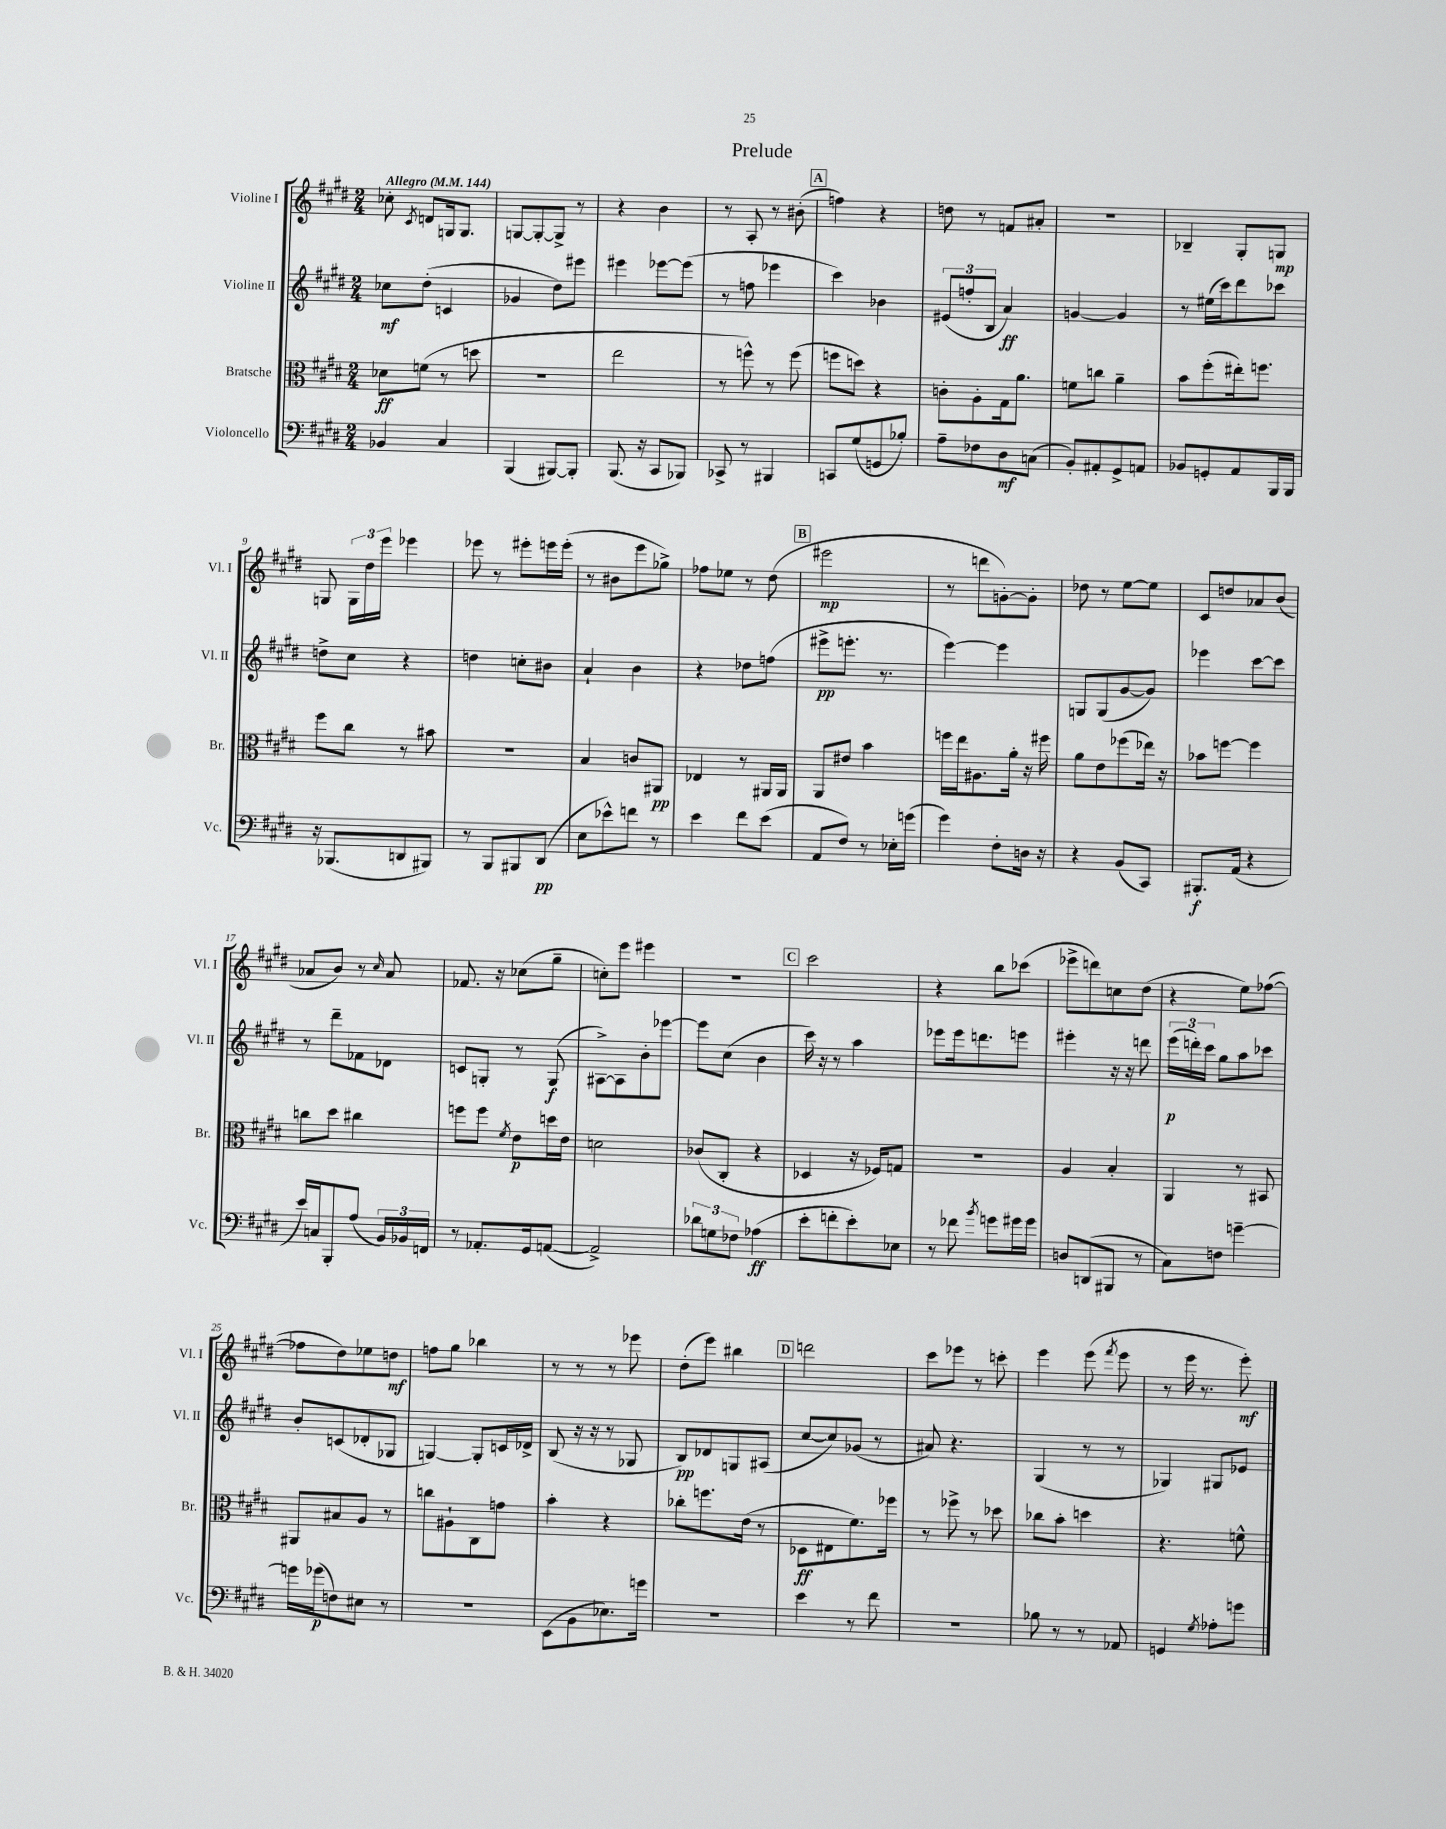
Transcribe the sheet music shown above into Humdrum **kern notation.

**kern	**dynam	**kern	**dynam	**kern	**dynam	**kern	**dynam
*part4	*part4	*part3	*part3	*part2	*part2	*part1	*part1
*staff4	*staff4	*staff3	*staff3	*staff2	*staff2	*staff1	*staff1
*I"Violoncello	*	*I"Bratsche	*	*I"Violine II	*	*I"Violine I	*
*I'Vc.	*	*I'Br.	*	*I'Vl. II	*	*I'Vl. I	*
*clefF4	*	*clefC3	*	*clefG2	*	*clefG2	*
*k[f#c#g#d#]	*	*k[f#c#g#d#]	*	*k[f#c#g#d#]	*	*k[f#c#g#d#]	*
*M2/4	*	*M2/4	*	*M2/4	*	*M2/4	*
*MM144	*	*MM144	*	*MM144	*	*MM144	*
=1	=1	=1	=1	=1	=1	=1	=1
!	!	!	!	!	!	!LO:TX:a:B:t=Allegro	!
4BB-X/	.	8d-X\L	ff	8cc-X\L	mf	8cc-X'\	.
.	.	.	.	.	.	8qc#/	.
.	.	(8fn\J	.	(8dd#'\J	.	8dn/L	.
4C#/	.	8r	.	4cn/	.	16Gn/k	.
.	.	.	.	.	.	8.G/J	.
.	.	8ddn\	.	.	.	.	.
=2	=2	=2	=2	=2	=2	=2	=2
(4BBB/	.	2r	.	4g-X/	.	[8Gn/L	.
.	.	.	.	.	.	8G'/_	.
[8BBB#X/L)	.	.	.	8dd#\L)	.	8G^/J]	.
8BBB#'/J]	.	.	.	8eee#X\J	.	8r	.
=3	=3	=3	=3	=3	=3	=3	=3
(8.BBB/	.	2ee\	.	4eee#X\	.	4r	.
16r	.	.	.	.	.	.	.
8CC#/L	.	.	.	[8eee-X\L	.	4b\	.
8BBB-X/J)	.	.	.	(8eee-\J]	.	.	.
=4	=4	=4	=4	=4	=4	=4	=4
8CC-X^/	.	8r	.	8r	.	8r	.
8r	.	8ffn^^\)	.	8ffn\	.	8A'/	.
4BBB#X/	.	8r	.	4eee-X\	.	8r	.
.	.	(8ff\	.	.	.	(8b#X'\	.
!!LO:REH:place=s1:t=A
=5	=5	=5	=5	=5	=5	=5	=5
8CCn/L	.	8ffn\L	.	4ccc#\)	.	4ffn\)	.
(8G#/	.	8ddn\J)	.	.	.	.	.
8GGn/	.	4r	.	4b-X\	.	4r	.
8B-X'/J)	.	.	.	.	.	.	.
=6	=6	=6	=6	=6	=6	=6	=6
8A~\L	.	8cn'\L	.	(12e#X/L	.	8ddn\	.
.	.	.	.	12ffn'/	.	.	.
8F-X\	.	8A'\	.	.	.	8r	.
.	.	.	.	12B/J	.	.	.
8D#\	mf	16G#\k	.	4a/)	ff	8fn/L	.
.	.	8.a\J	.	.	.	.	.
(8Cn\J	.	.	.	.	.	8a#X'/J	.
=7	=7	=7	=7	=7	=7	=7	=7
8BB'/L)	.	8fn\L	.	[4gn/	.	2r	.
8AA#X'/	.	8ccn\J	.	.	.	.	.
8GG#^/	.	4a~\	.	4g/]	.	.	.
8AAn/J	.	.	.	.	.	.	.
=8	=8	=8	=8	=8	=8	=8	=8
8BB-X/L	.	8b\L	.	8r	.	4B-X~/	.
8GGn'/	.	(8ff#'\	.	(16ee#X\LL	.	.	.
.	.	.	.	16ccc#\J)	.	.	.
8AA/	.	16ee#X'\k)	.	8ddd#\	.	8G#'/L	.
.	.	8.ffn\J	.	.	.	.	.
16BBB/L	.	.	.	8ccc-X\J	.	8Gn/J	mp
16BBB/JJ	.	.	.	.	.	.	.
!!LO:LB:g=z
=9	=9	=9	=9	=9	=9	=9	=9
16r	.	8ff#\L	.	8ddn^\L	.	8Gn/	.
(8.BBB-X/L	.	.	.	.	.	.	.
.	.	8cc#\J	.	8cc#\J	.	24G\LL	.
.	.	.	.	.	.	24dd#\	.
.	.	.	.	.	.	24eee\JJ	.
8DDn/	.	8r	.	4r	.	4eee-X\	.
8BBB#X/J)	.	8b#X\	.	.	.	.	.
=10	=10	=10	=10	=10	=10	=10	=10
8r	.	2r	.	4ddn\	.	8eee-X\	.
8BBB/L	.	.	.	.	.	8r	.
8BBB#X/	.	.	.	8ccn'\L	.	8eee#X'\L	.
(8DD#/J	pp	.	.	8b#X\J	.	16eeen\L	.
.	.	.	.	.	.	(16eee'\JJ	.
=11	=11	=11	=11	=11	=11	=11	=11
8E\L	.	4B/	.	4a`/	.	8r	.
8e-X^^\)	.	.	.	.	.	8b#X\L	.
8fn\J	.	8cn/L	.	4b\	.	8eee\	.
8r	.	8AA#X/J	pp	.	.	8gg-X^\J)	.
=12	=12	=12	=12	=12	=12	=12	=12
4e\	.	4E-X/	.	4r	.	8ff-X\L	.
.	.	.	.	.	.	8ee-X\J	.
8f#\L	.	8r	.	8dd-X\L	.	8r	.
(8e\J	.	16AA#X/LL	.	(8ffn\J	.	(8dd#\	.
.	.	16AA#/JJ	.	.	.	.	.
!!LO:REH:place=s1:t=B
=13	=13	=13	=13	=13	=13	=13	=13
8AA/L	.	8AA/L	.	8eee#X^\L	pp	2eee#X\	mp
8F#/J)	.	8e#X/J	.	8.eeen'\J	.	.	.
8r	.	4b\	.	.	.	.	.
.	.	.	.	8.r	.	.	.
16E-X'\LL	.	.	.	.	.	.	.
(16gn\JJ	.	.	.	.	.	.	.
=14	=14	=14	=14	=14	=14	=14	=14
4g#\)	.	16ffn\LL	.	[4eee\)	.	8r	.
.	.	16ee\J	.	.	.	.	.
.	.	8.A#X\	.	.	.	8dddn\L	.
8F#'\L	.	.	.	4eee\]	.	[8gn'\)	.
.	.	16a'\Jk	.	.	.	.	.
16Dn\Jk	.	16r	.	.	.	8g'\J]	.
16r	.	16ff#X\	.	.	.	.	.
=15	=15	=15	=15	=15	=15	=15	=15
4r	.	8a\L	.	8Gn/L	.	8dd-X\	.
.	.	8e\	.	(8G/	.	8r	.
(8BB/L	.	(8ff-X\	.	[8g#/	.	[8ee\L	.
8CC#/J)	.	16ee-X\Jk)	.	8g#/J])	.	8ee\J]	.
.	.	16r	.	.	.	.	.
=16	=16	=16	=16	=16	=16	=16	=16
8.BBB#X'/L	f	8b-X\L	.	4eee-X\	.	8c#/L	.
.	.	[8ffn\J	.	.	.	8ddn/	.
(16AA/Jk	.	.	.	.	.	.	.
4r	.	4ff\]	.	[8ccc#\L	.	8a-X/	.
.	.	.	.	8ccc#\J]	.	(8b/J	.
!!LO:LB:g=z
=17	=17	=17	=17	=17	=17	=17	=17
16e/LL)	.	8ccn\L	.	8r	.	8a-X/L	.
16Cn/J	.	.	.	.	.	.	.
8BBB'/	.	8dd#\J	.	8ddd#~\L	.	8b/J)	.
(8A/J	.	4cc#X\	.	8f-X\	.	8r	.
.	.	.	.	.	.	16qqcc#/	.
24BB/LL)	.	.	.	8d-X\J	.	8a-/	.
24BB-X/	.	.	.	.	.	.	.
24FFn/JJ	.	.	.	.	.	.	.
=18	=18	=18	=18	=18	=18	=18	=18
8r	.	8ffn\L	.	8cn/L	.	8.f-X/	.
8.AA-X'/L	.	8ff\J	.	8Gn'/J	.	.	.
.	.	.	.	.	.	16r	.
.	.	8qf#/	.	.	.	.	.
.	.	8e\L	p	8r	.	(8cc-X\L	.
16GG#/k	.	.	.	.	.	.	.
([8AAn/J	.	16ddn\L	.	(8G/	f	8gg#~\J	.
.	.	16e\JJ	.	.	.	.	.
=19	=19	=19	=19	=19	=19	=19	=19
2AA^/])	.	2dn\	.	[8A#X^\L)	.	8ccn'\L)	.
.	.	.	.	8A#\]	.	8eee\J	.
.	.	.	.	8b'\	.	4eee#X\	.
.	.	.	.	[8eee-X\J	.	.	.
=20	=20	=20	=20	=20	=20	=20	=20
12d-X\L	.	(8c-X/L	.	8eee-\L]	.	2r	.
12Gn\	.	.	.	.	.	.	.
.	.	8C#'/J	.	(8cc#\J	.	.	.
12F-X\J	.	.	.	.	.	.	.
(4A-X\	ff	4r	.	4b\	.	.	.
!!LO:REH:place=s1:t=C
=21	=21	=21	=21	=21	=21	=21	=21
8e'\L	.	4D-X/	.	16ccc#\)	.	2ccc#\	.
.	.	.	.	16r	.	.	.
8fn'\	.	.	.	8r	.	.	.
8e'\)	.	16r	.	4aa\	.	.	.
.	.	16F-X/KL)	.	.	.	.	.
8E-X\J	.	8Gn/J	.	.	.	.	.
=22	=22	=22	=22	=22	=22	=22	=22
8r	.	2r	.	8eee-X\L	.	4r	.
8f-X\	.	.	.	16eee-\k	.	.	.
.	.	.	.	8.dddn\	.	.	.
8qb/	.	.	.	.	.	.	.
8gn\L	.	.	.	.	.	8bb\L	.
16g#X\L	.	.	.	8eeen\J	.	(8ccc-X\J	.
16g#\JJ	.	.	.	.	.	.	.
=23	=23	=23	=23	=23	=23	=23	=23
8Dn/L	.	4A/	.	4eee#X'\	.	8eee-X^\L	.
(8DDn/	.	.	.	.	.	8dddn\)	.
8BBB#X/J	.	4B'/	.	16r	.	8ccn\	.
.	.	.	.	16r	.	.	.
8r	.	.	.	8dddn\	.	(8dd#\J	.
=24	=24	=24	=24	=24	=24	=24	=24
8C#\L)	.	4AA/	.	(24eee\LL	p	4r	.
.	.	.	.	24dddn'\)	.	.	.
.	.	.	.	24ccc#\JJ	.	.	.
8Fn\J	.	.	.	8gg#\L	.	.	.
[4gn~\	.	8r	.	8aa\	.	8ee\L)	.
.	.	8BB#X/	.	8ccc-X\J	.	([8ff-X\J	.
!!LO:LB:g=z
=25	=25	=25	=25	=25	=25	=25	=25
16gn\LL]	.	8AA#X/L	.	8b'/L	.	8ff-X\L]	.
(16g-X\J	p	.	.	.	.	.	.
8Fn\)	.	8B#X/	.	(8cn/	.	8dd#\)	.
8E#X\J	.	8A/J	.	8d-X'/	.	8ee-X\	.
8r	.	8r	.	8G-X/J	.	8ddn\J	mf
=26	=26	=26	=26	=26	=26	=26	=26
2r	.	8ccn\L	.	[4Gn/)	.	8ffn\L	.
.	.	8A#X`\	.	.	.	8gg#\J	.
.	.	8C#\	.	8G'/L]	.	4bb-X\	.
.	.	8gn\J	.	16cn/L	.	.	.
.	.	.	.	16d-X^/JJ	.	.	.
=27	=27	=27	=27	=27	=27	=27	=27
(8EE\L	.	4b'\	.	(8B/	.	8r	.
8BB\	.	.	.	16r	.	8r	.
.	.	.	.	16r	.	.	.
8.E-X\)	.	4r	.	8r	.	8r	.
.	.	.	.	8G-X/	.	8eee-X\	.
16gn\Jk	.	.	.	.	.	.	.
=28	=28	=28	=28	=28	=28	=28	=28
2r	.	8cc-X'\L	.	8B/L)	pp	(8dd#'\L	.
.	.	8.ffn\	.	8d-X/	.	8eee\J)	.
.	.	.	.	8Gn/	.	4bb#X\	.
.	.	(16e\Jk	.	.	.	.	.
.	.	8r	.	(8A#X/J	.	.	.
!!LO:REH:place=s1:t=D
=29	=29	=29	=29	=29	=29	=29	=29
4e\	.	8D-X\L	ff	[8cc#/L	.	2dddn\	.
.	.	8E#X\	.	8cc#/])	.	.	.
8r	.	8.f#\)	.	(8g-X/J	.	.	.
8f#\	.	.	.	8r	.	.	.
.	.	16ff-X\Jk	.	.	.	.	.
=30	=30	=30	=30	=30	=30	=30	=30
2r	.	8r	.	8a#X/)	.	8ccc#\L	.
.	.	8ff-X^\	.	4.r	.	8eee-X\J	.
.	.	8r	.	.	.	8r	.
.	.	8dd-X\	.	.	.	8cccn'\	.
=31	=31	=31	=31	=31	=31	=31	=31
8B-X\	.	8cc-X\L	.	(4G#/	.	4eee\	.
8r	.	8b'\J	.	.	.	.	.
8r	.	4ddn\	.	8r	.	(8eee\	.
.	.	.	.	.	.	8qfff#/	.
8AA-X/	.	.	.	8r	.	8eee\	.
=32	=32	=32	=32	=32	=32	=32	=32
4GGn/	.	4.r	.	4G-X/)	.	8r	.
.	.	.	.	.	.	16eee\	.
.	.	.	.	.	.	8.r	.
8qG#/	.	.	.	.	.	.	.
8A-X'\L	.	.	.	8G#X/L	.	.	.
8gn\J	.	8fn^^\	.	8e-X/J	.	8eee'\)	mf
==	==	==	==	==	==	==	==
*-	*-	*-	*-	*-	*-	*-	*-
